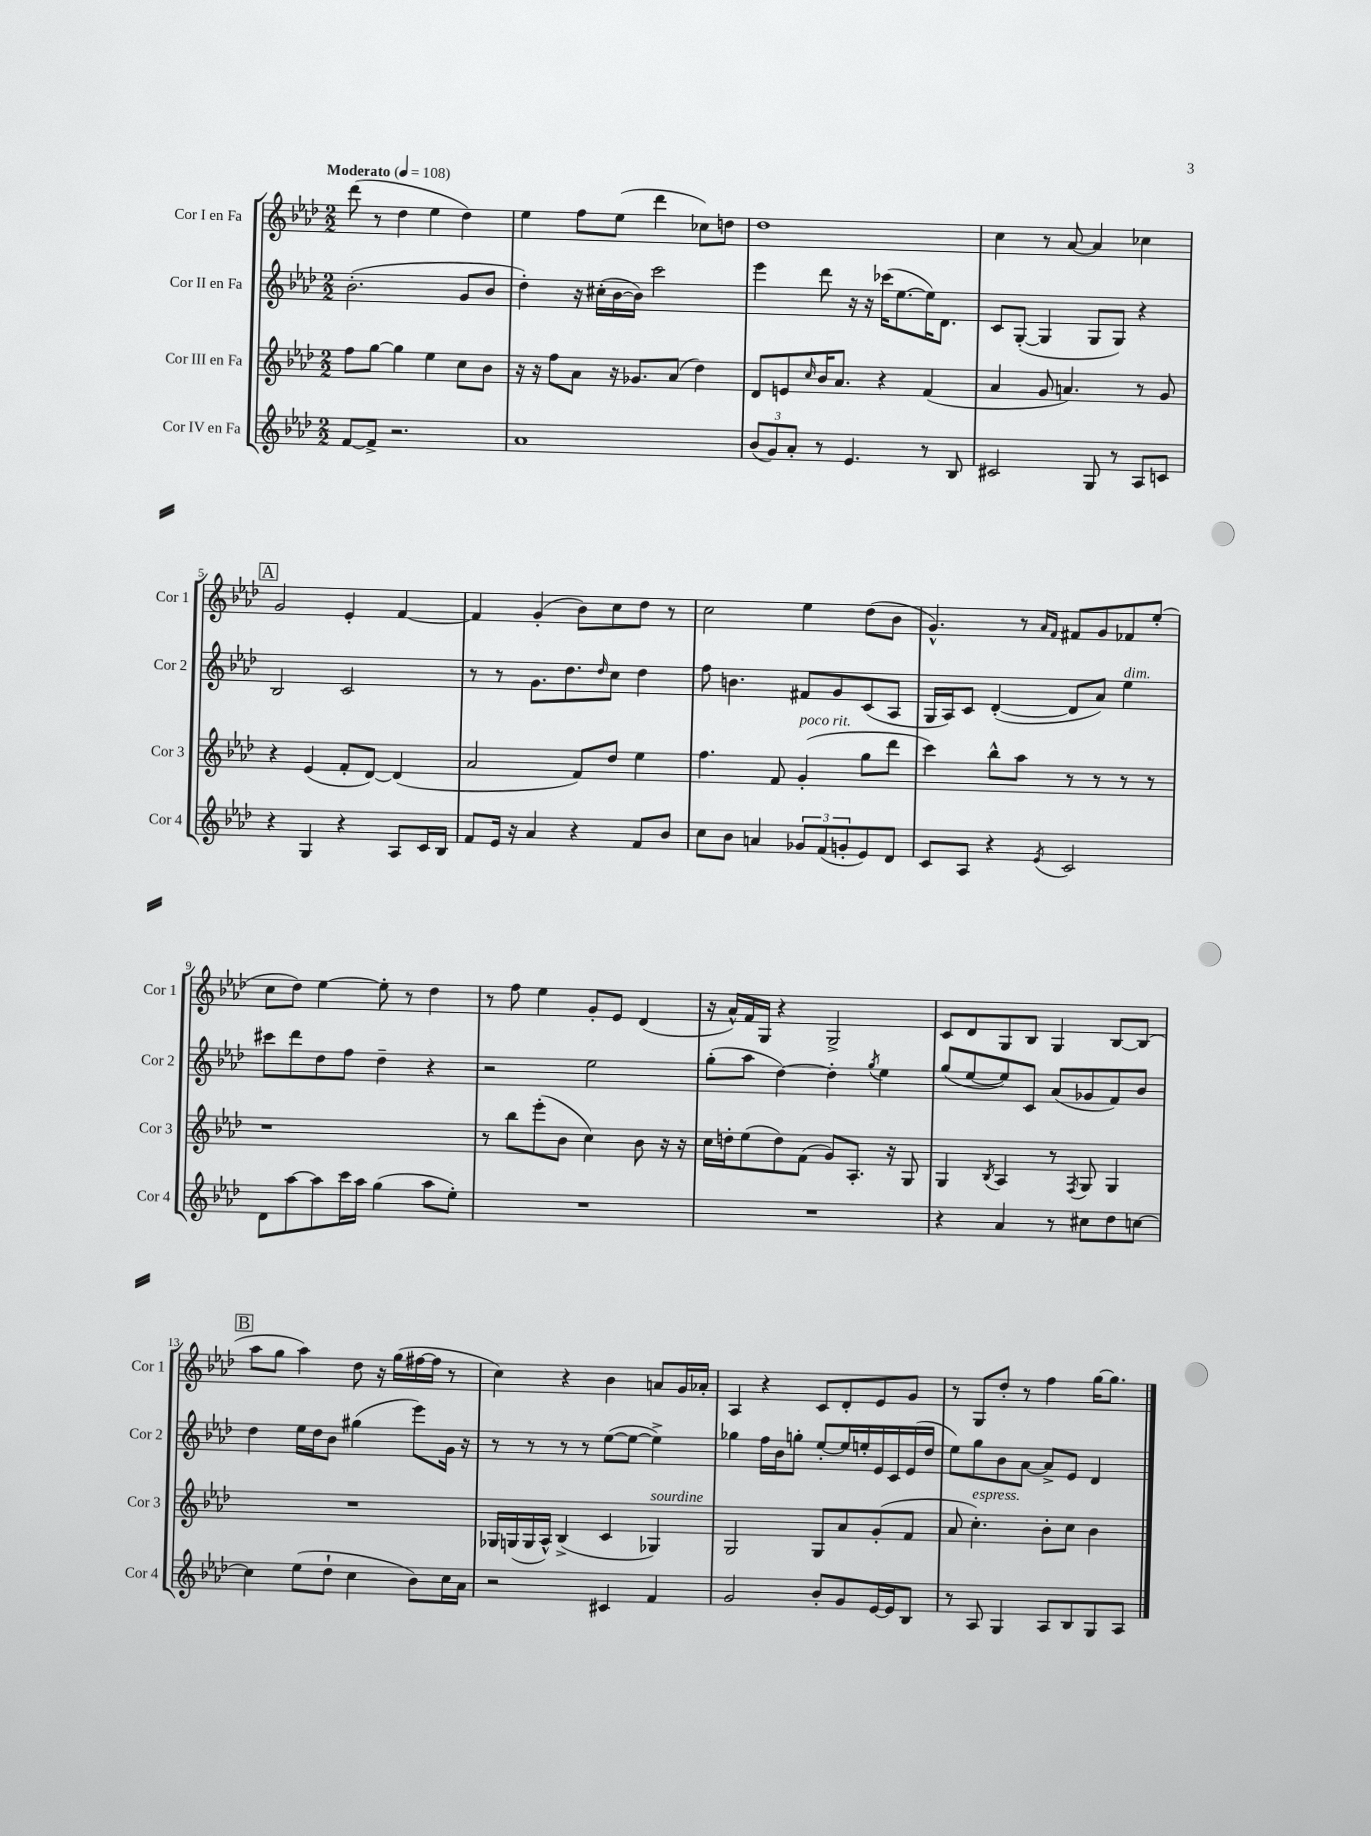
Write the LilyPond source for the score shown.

<<
\new StaffGroup <<
\new Staff = "s0" \with { instrumentName = "Cor I en Fa" shortInstrumentName = "Cor 1" } {
    \clef treble \key aes \major \numericTimeSignature \time 2/2 \tempo "Moderato" 4 = 108
    des'''8( r8 des''4 ees''4 des''4) |
    ees''4 f''8 ees''8( des'''4 ces''8) d''8 |
    des''1 |
    c''4 r8 aes'8~ aes'4 ces''4 |
    \mark \markup { \box "A" } g'2 ees'4-. f'4~ |
    f'4 g'4-.( bes'8) c''8 des''8 r8 |
    c''2 ees''4 des''8( bes'8 |
    g'4.-^) r8 \grace { aes'16 f'16 } fis'8 g'8 fes'8 ees''8-.( |
    c''8 des''8) ees''4~ ees''8-. r8 des''4 |
    r8 f''8 ees''4 g'8-. ees'8 des'4( |
    r16 aes'16-^) f'16 g16 r4 g2-> |
    c'8 des'8 g8 bes8 g4 bes8~ bes8( |
    \mark \markup { \box "B" } aes''8 g''8 aes''4) des''8 r16 g''16( fis''16~ fis''16 r8 |
    c''4) r4 bes'4 a'8 g'16 aes'16-. |
    aes4 r4 c'8 des'8-. ees'8 g'8 |
    r8 g8 des''8-. r8 f''4 g''16~ g''8. \bar "|." |
}
\new Staff = "s1" \with { instrumentName = "Cor II en Fa" shortInstrumentName = "Cor 2" } {
    \clef treble \key aes \major \numericTimeSignature \time 2/2
    bes'2.-.( g'8 bes'8 |
    des''4-.) r16 cis''16-.( bes'16~ bes'16) c'''2 |
    ees'''4 des'''8 r16 r16 ces'''16( ees''8.~ ees''16) des'8. |
    c'8 g8~-.( g4 g8 g8) r4 |
    \mark \markup { \box "A" } bes2 c'2 |
    r8 r8 g'8. des''8. \grace { des''16 } c''8 des''4 |
    f''8 b'4. fis'8 g'8 c'8( aes8 |
    g16 aes16) c'8 des'4~-.( des'8 aes'8) ees''4^\markup { \italic "dim." } |
    cis'''8 des'''8 des''8 f''8 des''4-- r4 |
    r2 ees''2 |
    g''8-.( aes''8 des''4~) des''4-. \acciaccatura { g''8 } ees''4 |
    g''8( ees''8~ ees''8) c'8 aes'8( ges'8 f'8) bes'8 |
    \mark \markup { \box "B" } des''4 ees''16 des''16 bes'8 gis''4( ees'''8) g'16 r16 |
    r8 r8 r8 r8 ees''8~( ees''8~ ees''4->) |
    ges''4 f''16 bes'16 g''8-. ees''8~-. ees''16 e''16-. ees'16 c'16 ees'16( des''16 |
    ees''8) g''8 bes'8 aes'8~ aes'8-> ees'8 des'4 \bar "|." |
}
\new Staff = "s2" \with { instrumentName = "Cor III en Fa" shortInstrumentName = "Cor 3" } {
    \clef treble \key aes \major \numericTimeSignature \time 2/2
    f''8 g''8~ g''4 ees''4 c''8 bes'8 |
    r16 r16 f''8 aes'8 r16 ges'8. aes'8( des''4) |
    des'8 e'8 \grace { c''16 } bes'16 aes'8. r4 f'4( |
    aes'4 g'8 a'4.) r8 g'8 |
    \mark \markup { \box "A" } r4 ees'4( f'8-. des'8~) des'4( |
    aes'2 f'8) des''8 ees''4 |
    f''4. f'8 g'4-.^\markup { \italic "poco rit." }( g''8 des'''8 |
    c'''4) bes''8-^ aes''8 r8 r8 r8 r8 |
    r1 |
    r8 bes''8 ees'''8-.( bes'8 c''4) bes'8 r16 r16 |
    c''16 d''16-. ees''8( d''8) f'8( g'8) aes8.-. r16 g8 |
    g4 \acciaccatura { bes8 } aes4 r8 \acciaccatura { f8 } g8 g4 |
    \mark \markup { \box "B" } R1 |
    ges16 g16( g16 aes16-^) bes4->( c'4 ges4^\markup { \italic "sourdine" }) |
    g2 g8 aes'8 g'8-.( f'8 |
    aes'8 c''4.-.^\markup { \italic "espress." }) bes'8-. c''8 bes'4 \bar "|." |
}
\new Staff = "s3" \with { instrumentName = "Cor IV en Fa" shortInstrumentName = "Cor 4" } {
    \clef treble \key aes \major \numericTimeSignature \time 2/2
    f'8~ f'8-> r2. |
    aes'1 |
    \tuplet 3/2 { bes'8( g'8) aes'8-. } r8 ees'4. r8 bes8 |
    cis'2 g8 r8 aes8 c'8 |
    \mark \markup { \box "A" } r4 g4 r4 aes8 c'16 bes16 |
    f'8 ees'16 r16 aes'4 r4 f'8 bes'8 |
    c''8 bes'8 a'4 \tuplet 3/2 { ges'8 f'8( g'8-. } ees'8) des'8 |
    c'8 aes8 r4 \acciaccatura { ees'8 } c'2 |
    des'8 aes''8~ aes''8 c'''16 aes''16 g''4( aes''8 ees''8-.) |
    R1 |
    R1 |
    r4 aes'4 r8 cis''8 des''8 c''8~ |
    \mark \markup { \box "B" } c''4 ees''8( des''8-! c''4 bes'8) c''16 aes'16 |
    r2 cis'4 f'4 |
    g'2 bes'8-. g'8 ees'16~ ees'16 bes8 |
    r8 aes8 g4 aes8 bes8 g8 aes8 \bar "|." |
}
>>
>>
